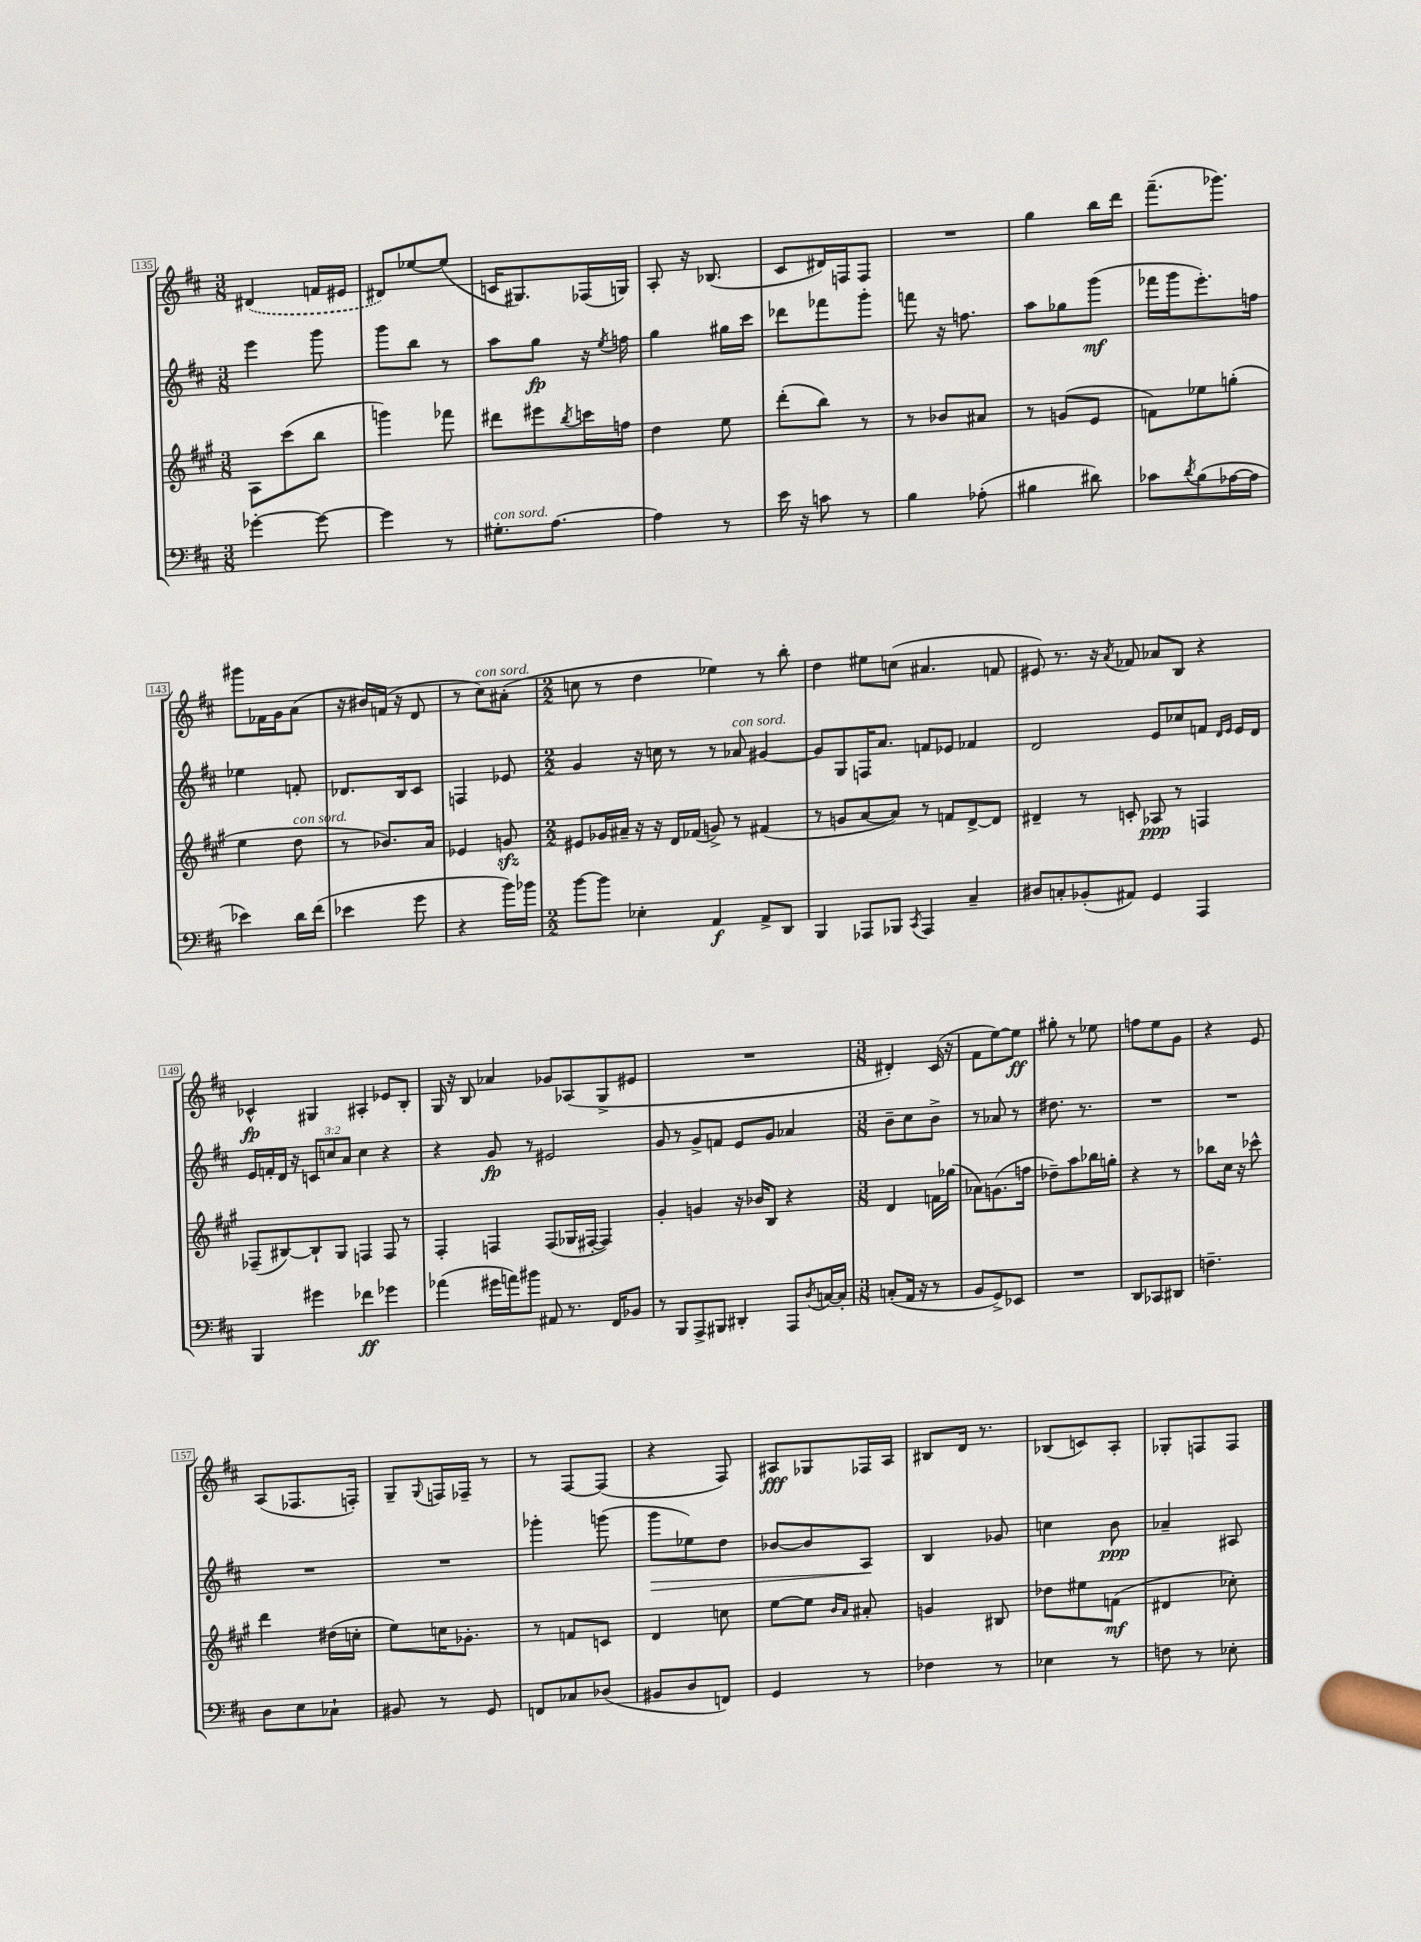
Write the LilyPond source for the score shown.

<<
\new StaffGroup <<
\new Staff = "s0" {
    \clef treble \key d \major \numericTimeSignature \time 3/8
    \once \slurDashed dis'4( f'16 eis'16 |
    dis'8) ees''8~ ees''8( |
    c'16 gis8.) fes16( g16) |
    a8-. r16 bes8.( |
    cis'8 dis'16) f16 f8 |
    R4. |
    g''4 b''16 d'''16 |
    fis'''8.--( ges'''8.) |
    gis'''8 fes'16 g'16 a'8( |
    r16 bis'16) f'16( r16 d'8 |
    r8 cis''8^\markup { \italic "con sord." }) ais'8-.( |
    \numericTimeSignature \time 2/2 c''8 r8 d''4 ees''4) r8 b''8-. |
    d''4 eis''8 c''8( ais'4. f'8 |
    eis'8) r8. r16 \acciaccatura { a'8 } fes'8 aes'8 b8 r4 |
    ces'4-^\fp gis4 ais4-. ees'8 b8-. |
    g16 r16 b8 aes'4 ges'8 aes8( g8-> eis'8 |
    R1 |
    \numericTimeSignature \time 3/8 dis'4-.) cis'16( r16 |
    fis'8 e''8~) e''8\ff |
    gis''8-. r8 ees''8 |
    f''8 e''8 g'8 |
    r4 e'8 |
    a8( fes8. f16-.) |
    g8-- \appoggiatura { g8 } f16 fes16-- r8 |
    r8 fis8~ fis8( |
    r4 fis8) |
    ais8\fff ges8 fes16 ais16 |
    bis8 d'16 r8. |
    bes8( c'8) a8-. |
    ges8-. f8 f8 \bar "|." |
}
\new Staff = "s1" {
    \clef treble \key d \major \numericTimeSignature \time 3/8 \override Staff.TupletNumber.text = #tuplet-number::calc-fraction-text
    e'''4 g'''8 |
    g'''8 b''8 r8 |
    a''8 g''8\fp r16 \acciaccatura { e''8 } f''16 |
    g''4 gis''16 cis'''16 |
    des'''8 fes'''8 g'''8-. |
    f'''8 r16 f''8. |
    a''8 ges''8 g'''8\mf( |
    fes'''16 g'''16 e'''8.-.) f''16 |
    ees''4 f'8-. |
    des'8. b16 cis'8 |
    f4 ees'8 |
    \numericTimeSignature \time 2/2 g'4 r16 c''16 r8 r8 aes'8^\markup { \italic "con sord." } gis'4~ |
    gis'8 g8 f16 a'8. f'8 ees'8 fes'4 |
    d'2 e'8 ces''8 f'8 \grace { d'16 e'16 } e'16 d'16 |
    e'16 f'16-. d'16 r16 \tuplet 3/2 { c'8 c''8 a'8 } c''4 r4 |
    r4 g'8\fp r8 eis'2 |
    g'8 r8 g'8-> f'8 e'8 g'8 aes'4 |
    \numericTimeSignature \time 3/8 b'8-- cis''8 b'8-> |
    r8 aes'8 r8 |
    dis''8. r8. |
    R4. |
    R4. |
    R4. |
    R4. |
    ges'''4-. g'''8( |
    g'''8\> ees''8) d''8 |
    bes'8~ bes'8 a8\! |
    b4 ges'8 |
    c''4 b'8\ppp |
    aes'4-- ais8 \bar "|." |
}
\new Staff = "s2" {
    \clef treble \key a \major \numericTimeSignature \time 3/8
    a8 cis'''8( b''8 |
    g'''4) fes'''8 |
    dis'''8 eis'''8 \acciaccatura { b''8 } c'''16 f''16 |
    d''4 e''8 |
    d'''8-.( b''8) r8 |
    r8 bes'8 ais'8 |
    r8 g'8( e'8 |
    f'8) ees''8 g''8-.( |
    e''4 d''8^\markup { \italic "con sord." } |
    r8 bes'8.) a'16 |
    ees'4 g'8\sfz |
    \numericTimeSignature \time 2/2 eis'8 ges'16 ais'16-- r16 r16 d'16 fes'16( g'8->) r8 fis'4( |
    r8 g'8 a'8~ a'8) r8 f'8 d'8~-> d'8 |
    dis'4-- r8 c'8-. aes8\ppp r8 f4 |
    fes8--( bis8~) bis8-! gis8 f4 f8 r8 |
    fis4-. f4 f8( ges16 fis16~-. fis4) |
    gis'4-. g'4 r16 bes'16 b8 r4 |
    \numericTimeSignature \time 3/8 d'4 f'16 ges''16( |
    aes'8) g'8.( f''16 |
    des''8--) a''8 bes''16 g''16-. |
    r4 r8 |
    bes''8 cis''16 r16 ces'''8-^ |
    d'''4 dis''16( c''16-. |
    e''8) c''16 ges'8.-. |
    r8 f'8 c'8 |
    d'4 c''8 |
    e''8~ e''8 \grace { b'16 a'16 } ais'8-. |
    g'4 bis8 |
    des''8 eis''8 f'8\mf( |
    dis'4 ces''8-.) \bar "|." |
}
\new Staff = "s3" {
    \clef bass \key d \major \numericTimeSignature \time 3/8
    ges'4~-. ges'8~ |
    ges'4 r8 |
    gis8.-.^\markup { \italic "con sord." } a8.~ |
    a4 r8 |
    e'16 r16 c'8 r8 |
    b4 aes8-.( |
    bis4 dis'8) |
    ces'8 \acciaccatura { d'8 } b8( aes16~ aes16 |
    ees'4) d'16 fis'16( |
    ees'4 g'8 |
    r4 b'16) bes'16 |
    \numericTimeSignature \time 2/2 b'8~ b'8 ees4-. a,4\f a,8-> d,8 |
    b,,4 aes,,8 bes,,8 \acciaccatura { cis,8 } aes,,4 cis4-- |
    dis8 c8-. bes,8-.( ais,8) g,4 a,,4 |
    b,,4 gis'4 fes'4\ff ges'4 |
    aes'4( gis'16 a'16) bis'8 ais,8 r8. fis,16 bes,8 |
    r8 b,,8 a,,8-> bis,,8 dis,4-. a,,8 \acciaccatura { d8 } c16~ c16-. |
    \numericTimeSignature \time 3/8 c8-.( a,16 r16 r8 |
    b,8 g,8->) ees,8 |
    R4. |
    d,8 ces,8 dis,8 |
    f4.-- |
    d8 e8 ces8-! |
    bis,8 r8 g,8 |
    f,8 ces8 des8( |
    bis,8 d8 f,8) |
    g,4 r8 |
    fes4 r8 |
    ees4 r8 |
    f8 r8 ees8-. \bar "|." |
}
>>
>>
\layout { \context { \Score currentBarNumber = #135 \override BarNumber.stencil = #(make-stencil-boxer 0.1 0.3 ly:text-interface::print) } }
